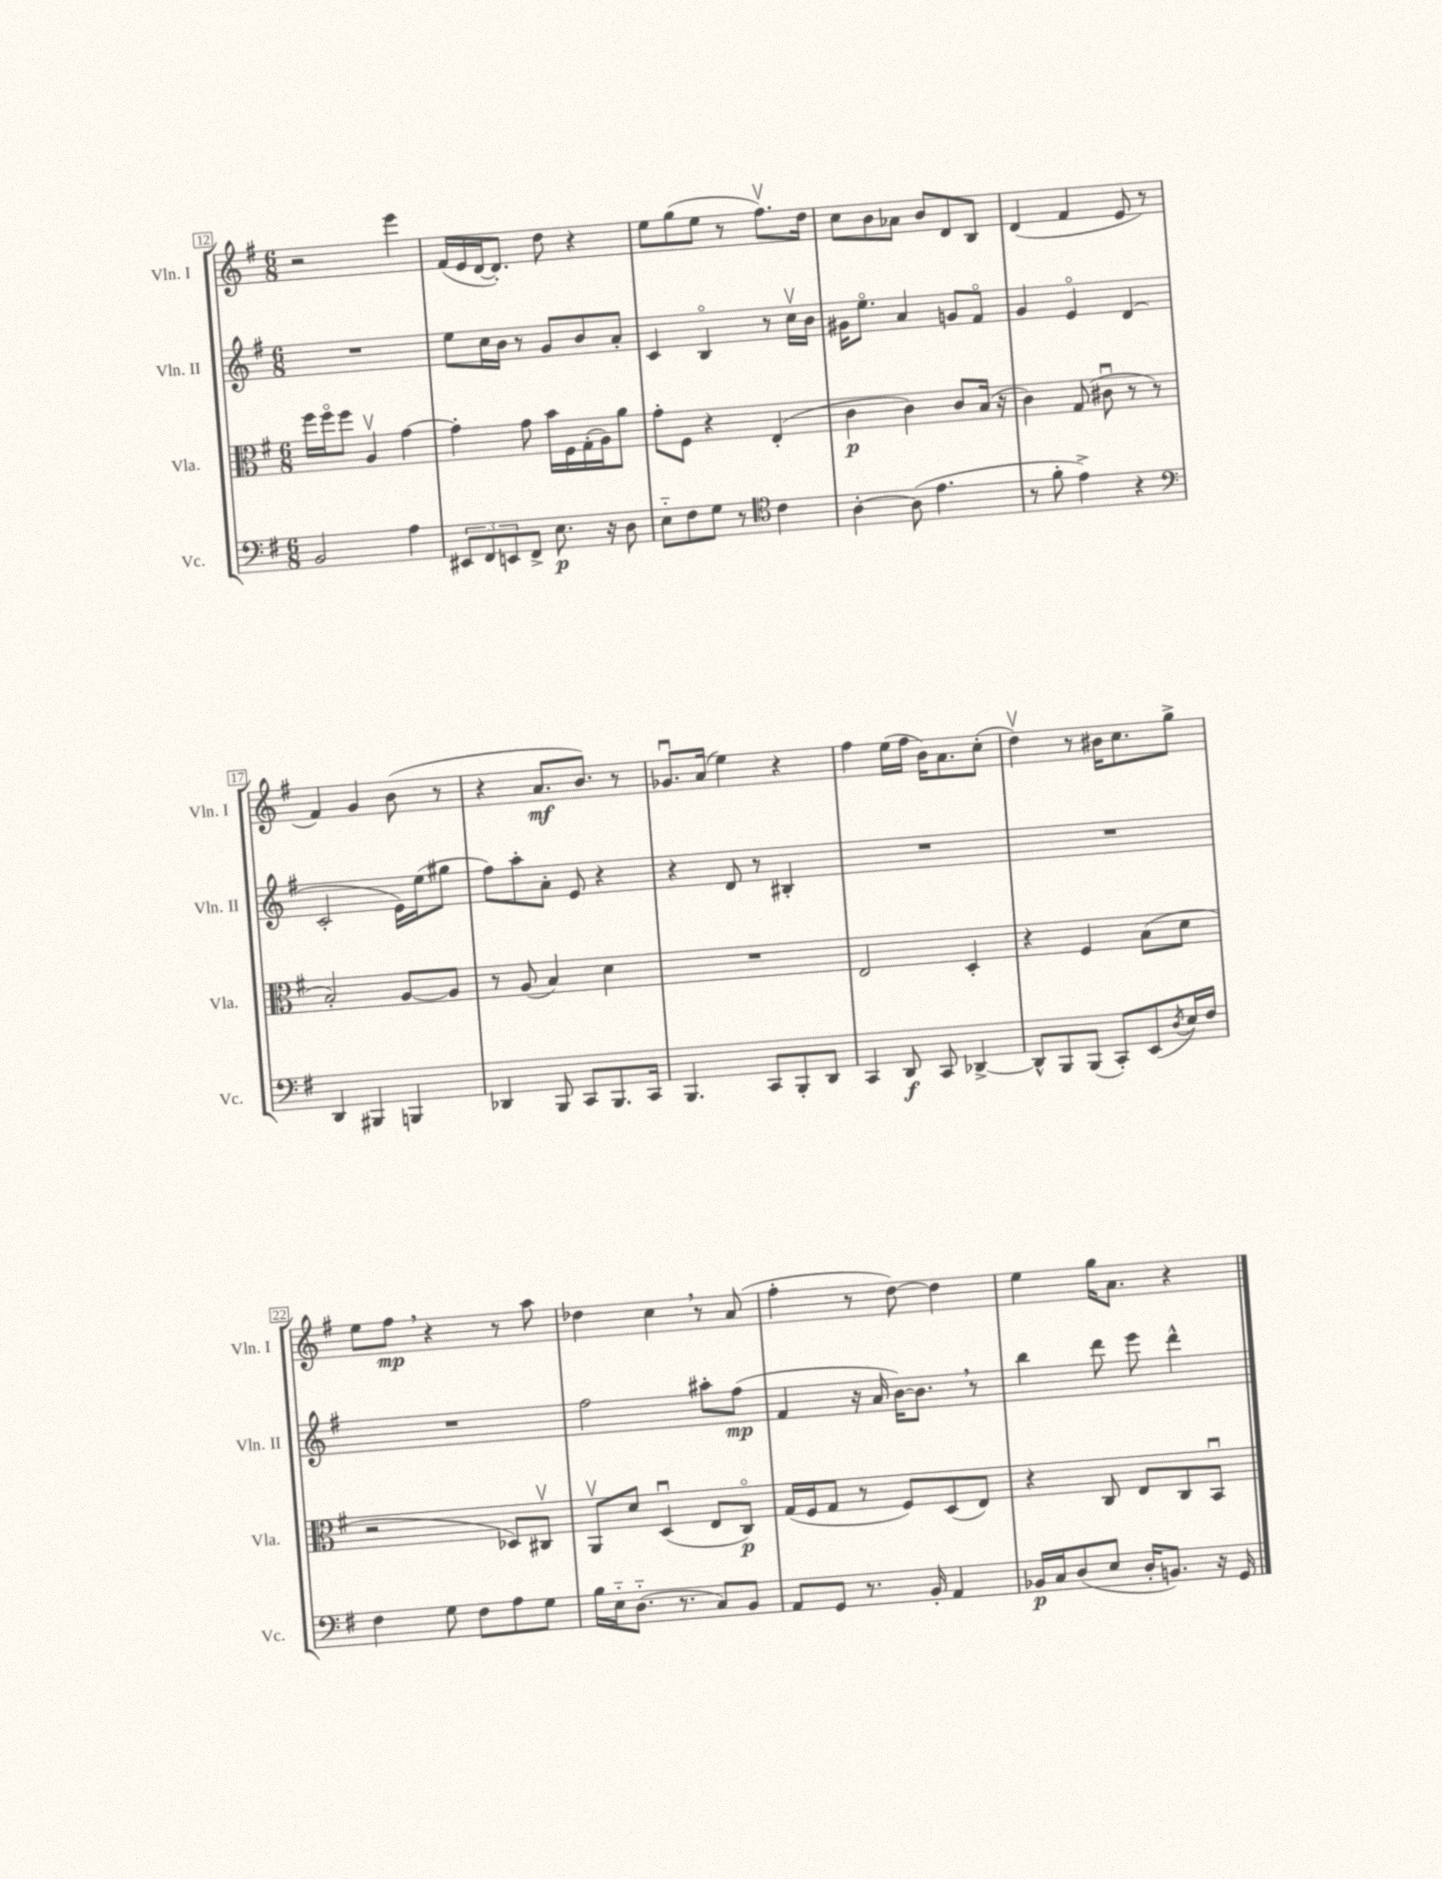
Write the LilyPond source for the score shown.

<<
\new StaffGroup <<
\new Staff = "s0" \with { instrumentName = "Vln. I" shortInstrumentName = "Vln. I" } {
    \clef treble \key g \major \numericTimeSignature \time 6/8
    r2 e'''4 |
    fis'16( e'16 d'16~ d'8.-.) d''8 r4 |
    e''8 g''8( e''8 r8 fis''8.\upbow) d''16 |
    c''8 b'8 aes'8 b'8 d'8 b8 |
    d'4( fis'4 e'8 r8 |
    fis'4) g'4 b'8( r8 |
    r4 a'8.\mf b'8.) r8 |
    ges'8.\downbow a'16( e''4) r4 |
    fis''4 e''16( fis''16 b'16) a'8. c''8-.( |
    d''4\upbow) r8 bis'16 c''8. g''8-> |
    e''8 fis''8\mp \breathe r4 r8 a''8 |
    des''4 c''4 \breathe r8 a'8( |
    fis''4-. r8 d''8~) d''4 |
    e''4 g''16 a'8. r4 \bar "|." |
}
\new Staff = "s1" \with { instrumentName = "Vln. II" shortInstrumentName = "Vln. II" } {
    \clef treble \key g \major \numericTimeSignature \time 6/8
    R2. |
    e''8 c''16 b'16 r8 g'8 b'8 a'8-. |
    c'4 b4\flageolet r8 c''16\upbow b'16 |
    gis'16 e''8.\flageolet a'4 g'8 fis'8\flageolet |
    g'4 e'4\flageolet d'4( |
    c'2-. e'16) e''16( gis''8 |
    fis''8) a''8-. a'8-. e'8 r4 |
    r4 d'8 r8 bis4-. |
    R2. |
    R2. |
    R2. |
    fis''2 ais''8-. fis''8\mp( |
    fis'4 r16 a'16 b'16~) b'8. \breathe r8 |
    b''4 d'''8 e'''8 d'''4-^ \bar "|." |
}
\new Staff = "s2" \with { instrumentName = "Vla." shortInstrumentName = "Vla." } {
    \clef alto \key g \major \numericTimeSignature \time 6/8
    fis''16 fis''16\flageolet fis''8 a4\upbow g'4~ |
    g'4-. g'8 b'16 fis16 g16-.( a16) a'8 |
    g'8-. fis8 r4 e4-.( |
    c'4\p c'4) c'8 b16( r16 |
    c'4) g8( cis'8\downbow r8 r8 |
    b2-.) a8~ a8 |
    r8 a8( b4) d'4 |
    R2. |
    e2 d4-. |
    r4 fis4 b8( d'8 |
    r2 des8) cis8\upbow |
    a,8\upbow d'8 d4\downbow( e8 c8\flageolet\p) |
    g16( fis16 g8 r8 fis8) d8( e8) |
    r4 c8 e8 c8 b,8\downbow \bar "|." |
}
\new Staff = "s3" \with { instrumentName = "Vc." shortInstrumentName = "Vc." } {
    \clef bass \key g \major \numericTimeSignature \time 6/8
    b,2 a4 |
    \tuplet 3/2 { eis,8 fis,8 e,8 } fis,8-> e8.\p r16 d8 |
    e8-_ fis8 g8 r8 \clef tenor c'4 |
    a4~-. a8( e'4. |
    r8 fis'8-. e'4->) r4 |
    \clef bass d,4 bis,,4 b,,4 |
    des,4 b,,8 c,8 b,,8. c,16 |
    b,,4. c,8 b,,8-. d,8 |
    c,4 d,8\f c,8 des,4~-> |
    des,8-^ b,,8 b,,8( c,8-.) e,8( \acciaccatura { d8 } e16) fis16 |
    fis4 g8 fis8 a8 g8 |
    b16 e16-_ d8.-_( r8. c8) b,8 |
    a,8 g,8 r8. b,16-. a,4 |
    bes,16\p c16 d8( e8 d16-. b,8.) r16 g,16 \bar "|." |
}
>>
>>
\layout { \context { \Score currentBarNumber = #12 \override BarNumber.stencil = #(make-stencil-boxer 0.1 0.3 ly:text-interface::print) } }
